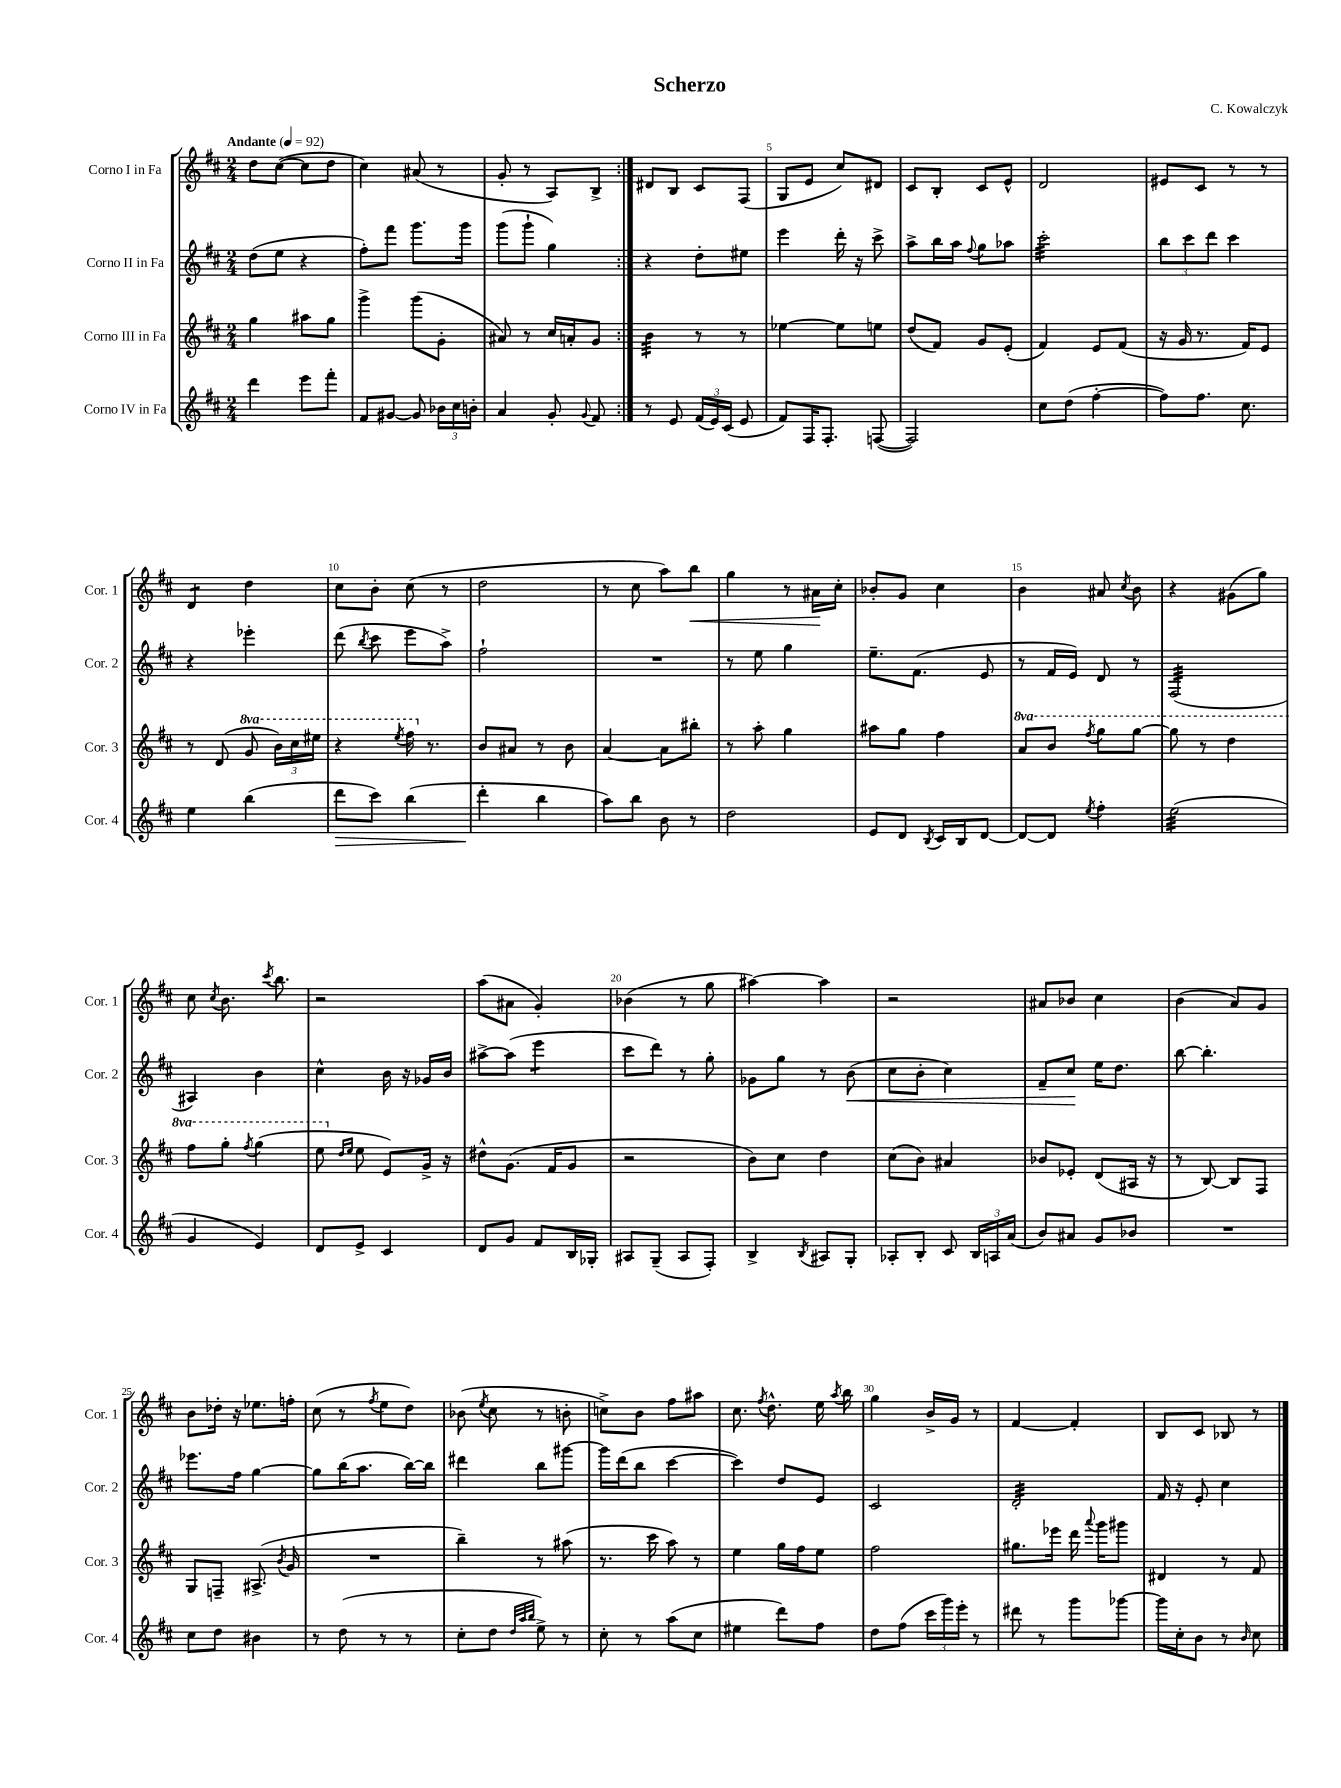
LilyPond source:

\header { title = "Scherzo" composer = "C. Kowalczyk" }
<<
\new StaffGroup <<
\new Staff = "s0" \with { instrumentName = "Corno I in Fa" shortInstrumentName = "Cor. 1" } {
    \clef treble \key d \major \numericTimeSignature \time 2/4 \tempo "Andante" 4 = 92
    \autoBeamOff \repeat volta 2 { d''8[ cis''8]~( cis''8[ d''8] |
    cis''4) ais'8( r8 |
    g'8-. r8 a8[) b8]-> | }
    dis'8[ b8] cis'8[ fis8]( |
    g8[ e'8] cis''8[) dis'8] |
    cis'8[ b8]-. cis'8[ e'8]-^ |
    d'2 |
    eis'8[ cis'8] r8 r8 |
    d'4:8 d''4 |
    cis''8[ b'8]-. cis''8( r8 |
    d''2 |
    r8 cis''8 a''8[) b''8]\< |
    g''4 r8 ais'16[\! cis''16]-. |
    bes'8[-. g'8] cis''4 |
    b'4 ais'8 \acciaccatura { cis''8 } b'8 |
    r4 gis'8[( g''8]) |
    cis''8 \acciaccatura { cis''8 } b'8. \acciaccatura { cis'''8 } b''8. |
    r2 |
    a''8[( ais'8] g'4-.) |
    bes'4( r8 g''8 |
    ais''4~) ais''4 |
    r2 |
    ais'8[ bes'8] cis''4 |
    b'4( a'8[) g'8] |
    b'8[ des''16]-. r16 ees''8.[ f''16]-. |
    cis''8( r8 \acciaccatura { fis''8 } e''8[ d''8]) |
    bes'8( \acciaccatura { e''8 } cis''8 r8 b'8-. |
    c''8[->) b'8] fis''8[ ais''8] |
    cis''8. \acciaccatura { fis''8 } d''8.-^ e''16 \acciaccatura { a''8 } b''16 |
    g''4 b'16[-> g'16] r8 |
    fis'4~ fis'4-. |
    b8[ cis'8] bes8 r8 \bar "|." |
}
\new Staff = "s1" \with { instrumentName = "Corno II in Fa" shortInstrumentName = "Cor. 2" } {
    \clef treble \key d \major \numericTimeSignature \time 2/4
    \autoBeamOff \repeat volta 2 { d''8[( e''8] r4 |
    fis''8[-.) fis'''8] g'''8.[ g'''16] |
    g'''8[( g'''8]-! g''4) | }
    r4 d''8[-. eis''8] |
    e'''4 d'''16-. r16 cis'''8-> |
    a''8[-> b''16 a''16] \appoggiatura { fis''8 } g''8[ aes''8] |
    cis'''2:32-. |
    \tuplet 3/2 { b''8[ cis'''8 d'''8] } cis'''4 |
    r4 ees'''4-. |
    d'''8( \acciaccatura { b''8 } cis'''8 e'''8[ a''8]->) |
    fis''2-! |
    R2 |
    r8 e''8 g''4 |
    e''8.[-- fis'8.]( e'8 |
    r8 fis'16[ e'16]) d'8 r8 |
    fis2:32( |
    ais4) b'4 |
    cis''4-^ b'16 r16 ges'16[ b'16] |
    ais''8[~-> ais''8]( e'''4:8 |
    cis'''8[ d'''8]) r8 g''8-. |
    ges'8[ g''8] r8 b'8\<( |
    cis''8[ b'8]-. cis''4) |
    fis'8[-- cis''8]\! e''16[ d''8.] |
    b''8~ b''4.-. |
    ees'''8.[ fis''16] g''4~ |
    g''8[ b''16( a''8.] b''16[~) b''16] |
    dis'''4 b''8[ gis'''8]~ |
    gis'''16[ d'''16( b''8] cis'''4~ |
    cis'''4) d''8[ e'8] |
    cis'2 |
    d'2:32-. |
    fis'16 r16 e'8-. cis''4 \bar "|." |
}
\new Staff = "s2" \with { instrumentName = "Corno III in Fa" shortInstrumentName = "Cor. 3" } {
    \clef treble \key d \major \numericTimeSignature \time 2/4 \set Staff.ottavationMarkups = #ottavation-simple-ordinals
    \autoBeamOff \repeat volta 2 { g''4 ais''8[ g''8] |
    g'''4-> g'''8[( g'8]-. |
    ais'8) r8 cis''16[ a'16-. g'8] | }
    b'4:32 r8 r8 |
    ees''4~ ees''8[ e''8] |
    d''8[( fis'8]) g'8[ e'8]-.( |
    fis'4) e'8[ fis'8]( |
    r16 g'16 r8. fis'16[) e'8] |
    r8 d'8( \ottava #1 g''8 \tuplet 3/2 { b''16[) cis'''16 eis'''16] } |
    r4 \acciaccatura { e'''8 } fis'''16 \ottava #0 r8. |
    b'8[ ais'8] r8 b'8 |
    a'4~ a'8[ bis''8]-. |
    r8 a''8-. g''4 |
    ais''8[ g''8] fis''4 |
    \ottava #1 a''8[ b''8] \acciaccatura { fis'''8 } g'''8[ g'''8]~ |
    g'''8 r8 d'''4 |
    fis'''8[ g'''8]-. \acciaccatura { fis'''8 } g'''4( |
    e'''8 \ottava #0 \grace { d''16[ e''16] } e''8 e'8[) g'16]-> r16 |
    dis''8[-^ g'8.]( fis'16[ g'8] |
    r2 |
    b'8[) cis''8] d''4 |
    cis''8[( b'8]) ais'4 |
    bes'8[ ees'8]-. d'8[( ais16] r16 |
    r8 b8~) b8[ fis8] |
    g8[ f8]-- ais8.->( \acciaccatura { b'8 } g'16 |
    R2 |
    b''4--) r8 ais''8( |
    r8. cis'''16 a''8) r8 |
    e''4 g''16[ fis''16 e''8] |
    fis''2 |
    gis''8.[ ees'''16] d'''16 \appoggiatura { a'''8 } g'''16[ gis'''8] |
    dis'4 r8 fis'8 \bar "|." |
}
\new Staff = "s3" \with { instrumentName = "Corno IV in Fa" shortInstrumentName = "Cor. 4" } {
    \clef treble \key d \major \numericTimeSignature \time 2/4
    \autoBeamOff \repeat volta 2 { d'''4 e'''8[ fis'''8]-. |
    fis'8[ gis'8]~ gis'8 \tuplet 3/2 { bes'16[ cis''16 b'16]-. } |
    a'4 g'8-. \appoggiatura { g'8 } fis'8 | }
    r8 e'8 \tuplet 3/2 { fis'16[( e'16) cis'16]( } e'8 |
    fis'8[) fis16 fis8.]-. f8~( |
    f2) |
    cis''8[ d''8]( fis''4~-. |
    fis''8[) fis''8.] cis''8. |
    e''4 b''4( |
    d'''8[\> cis'''8]) b''4( |
    d'''4-.\! b''4 |
    a''8[) b''8] b'8 r8 |
    d''2 |
    e'8[ d'8] \acciaccatura { b8 } cis'16[ b16 d'8]~ |
    d'8[~ d'8] \acciaccatura { e''8 } fis''4-. |
    e''2:32( |
    g'4 e'4) |
    d'8[ e'8]-> cis'4 |
    d'8[ g'8] fis'8[ b16 ges16]-. |
    ais8[ g8]--( ais8[ fis8]-.) |
    b4-> \acciaccatura { b8 } ais8[ g8]-. |
    aes8[-. b8]-. cis'8 \tuplet 3/2 { b16[ a16 a'16]( } |
    b'8[) ais'8] g'8[ bes'8] |
    R2 |
    cis''8[ d''8] bis'4 |
    r8 d''8( r8 r8 |
    cis''8[-. d''8] \grace { d''32[ a''32 b''32] } e''8->) r8 |
    cis''8-. r8 a''8[( cis''8] |
    eis''4 d'''8[) fis''8] |
    d''8[ fis''8]( \tuplet 3/2 { cis'''16[ g'''16) e'''16]-. } r8 |
    dis'''8 r8 g'''8[ ges'''8]~ |
    ges'''16[ cis''16-. b'8] r8 \grace { b'16 } cis''8 \bar "|." |
}
>>
>>
\layout { \context { \Score \override BarNumber.break-visibility = ##(#f #t #t) barNumberVisibility = #(every-nth-bar-number-visible 5) } }
